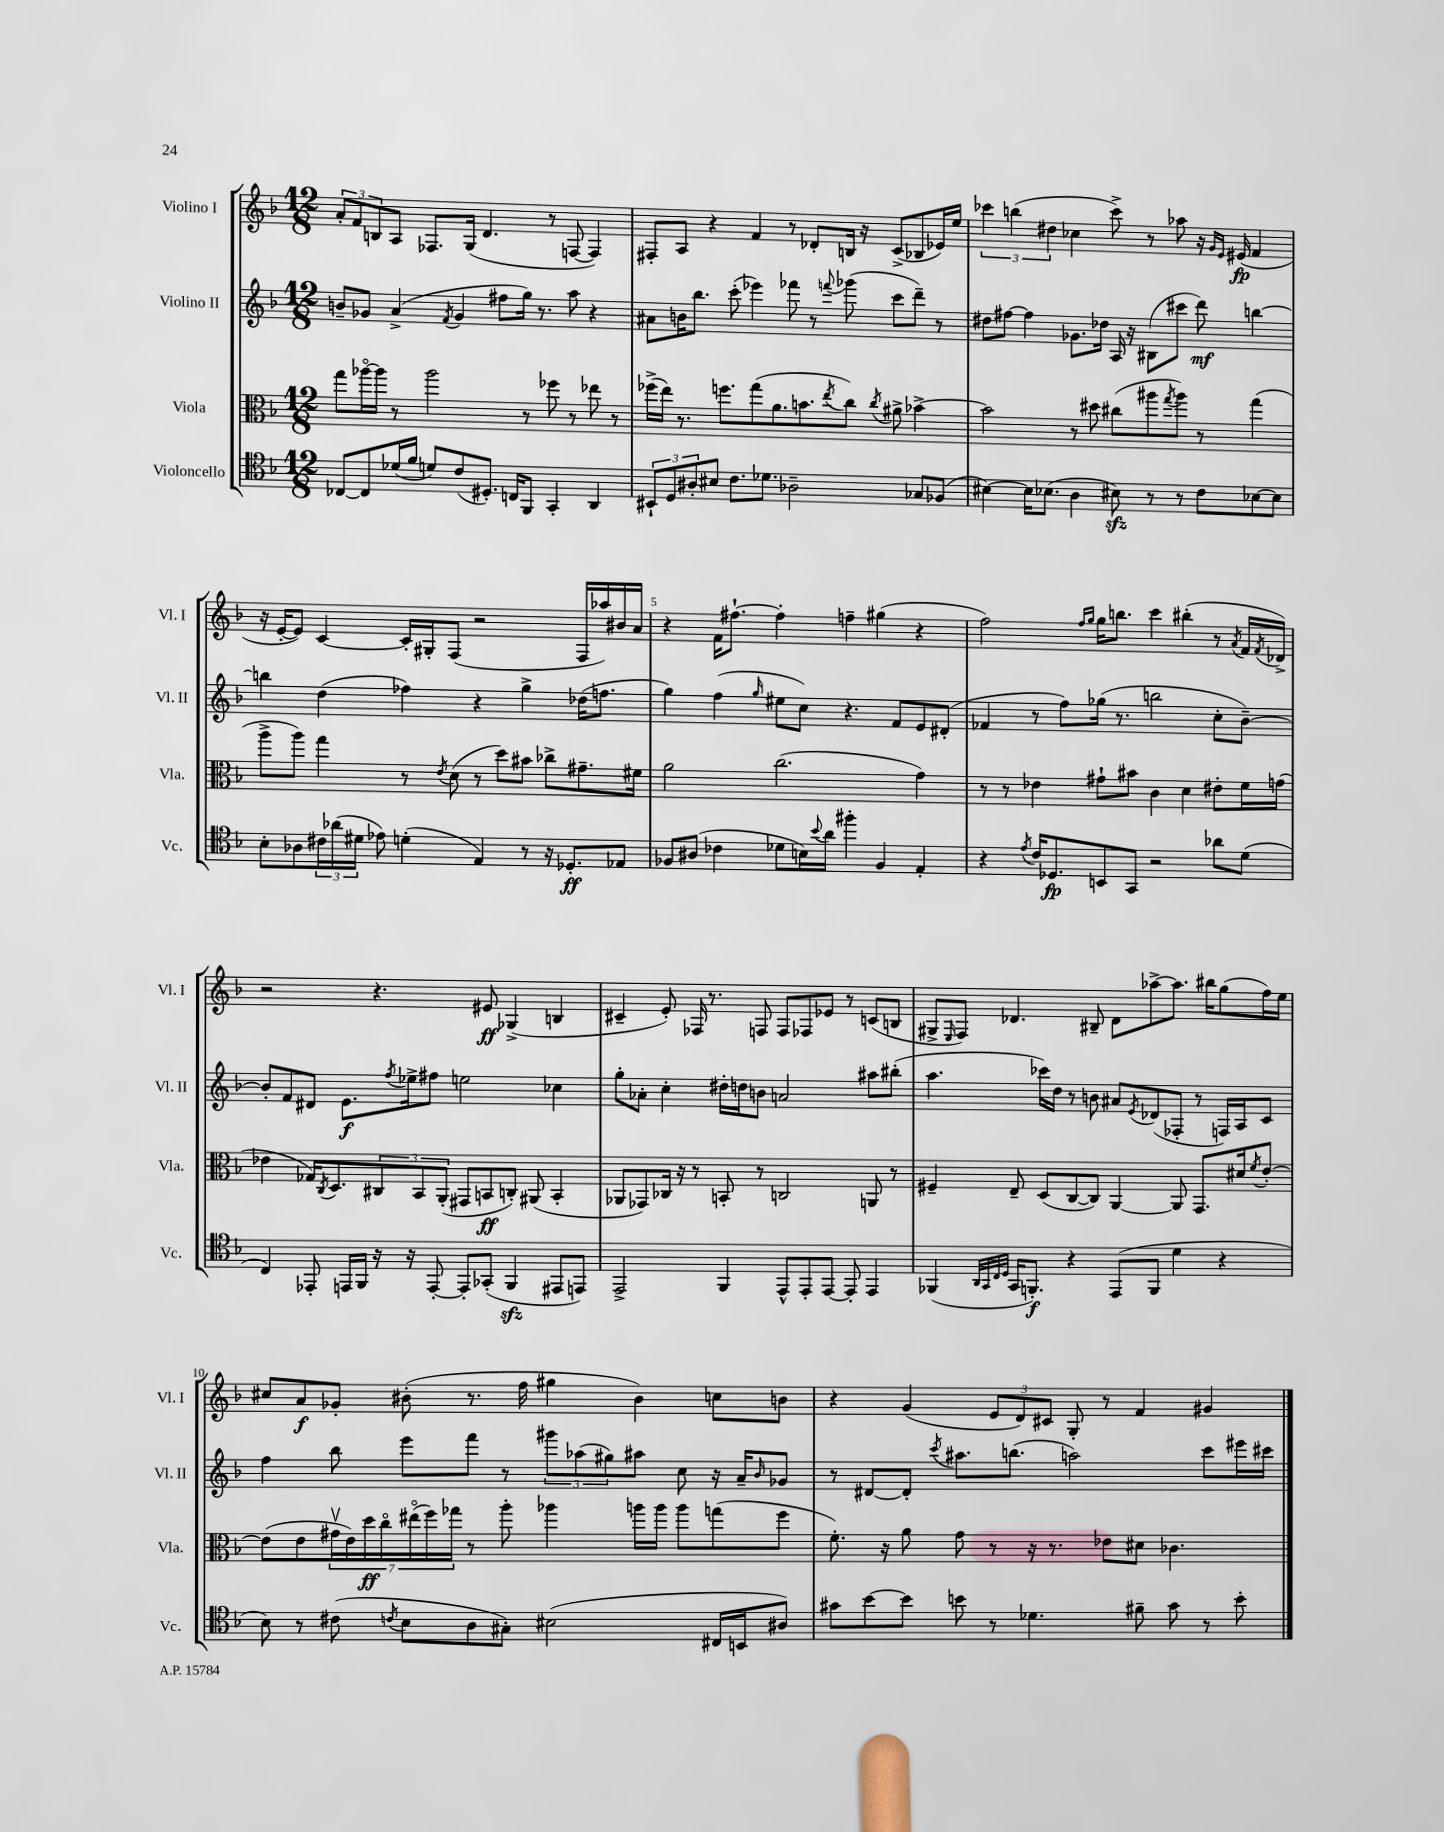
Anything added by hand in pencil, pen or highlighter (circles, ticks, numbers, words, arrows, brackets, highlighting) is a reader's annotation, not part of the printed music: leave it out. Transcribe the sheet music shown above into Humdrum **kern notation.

**kern	**dynam	**kern	**dynam	**kern	**dynam	**kern	**dynam
*part4	*part4	*part3	*part3	*part2	*part2	*part1	*part1
*staff4	*staff4	*staff3	*staff3	*staff2	*staff2	*staff1	*staff1
*I"Violoncello	*	*I"Viola	*	*I"Violino II	*	*I"Violino I	*
*I'Vc.	*	*I'Vla.	*	*I'Vl. II	*	*I'Vl. I	*
*clefC4	*	*clefC3	*	*clefG2	*	*clefG2	*
*k[b-]	*	*k[b-]	*	*k[b-]	*	*k[b-]	*
*M12/8	*	*M12/8	*	*M12/8	*	*M12/8	*
=1	=1	=1	=1	=1	=1	=1	=1
[8C-X/L	.	8gg\L	.	8bn~/L	.	12a'/L	.
.	.	.	.	.	.	12f/	.
8C-/]	.	[16aa-X\L	.	8g-X/J	.	.	.
.	.	.	.	.	.	12Bn/	.
.	.	16aa-\JJ]	.	.	.	.	.
(16d-X/L	.	8r	.	(4a^/	.	8A/J	.
16f/JJ	.	.	.	.	.	.	.
8dn/L)	.	2aa-\	.	.	.	8.F-X/L	.
.	.	.	.	8qf/	.	.	.
(8c/	.	.	.	4g-/	.	.	.
.	.	.	.	.	.	(16G/Jk	.
8.D#X'/J)	.	.	.	.	.	4.d/	.
.	.	.	.	8ff#X\L	.	.	.
16Cn/KL	.	.	.	.	.	.	.
8FF/J	.	8r	.	16gg\Jk)	.	.	.
.	.	.	.	8.r	.	.	.
4GG'/	.	8ff-X\	.	.	.	8r	.
.	.	8r	.	8aa\	.	[8Fn/	.
4AA/	.	8ee-X\	.	4r	.	4F/])	.
.	.	8r	.	.	.	.	.
=2	=2	=2	=2	=2	=2	=2	=2
12BB#X`/L	.	(16ff-X^\LL	.	8a#X\L	.	8F#X'/L	.
.	.	16ee\JJ)	.	.	.	.	.
12D/	.	.	.	.	.	.	.
.	.	8.r	.	16bn\K	.	8A/J	.
12A#X'/	.	.	.	.	.	.	.
.	.	.	.	8.bb-\J	.	.	.
8B#X/J	.	.	.	.	.	4r	.
.	.	8.ffn\L	.	.	.	.	.
8.c\L	.	.	.	(8ccc'\	.	.	.
.	.	(8gg\	.	4eee-X\)	.	4f/	.
8.d-X\J	.	.	.	.	.	.	.
.	.	8.a\	.	.	.	.	.
2A-X~\	.	.	.	8fff-X\	.	8r	.
.	.	8.bn\	.	.	.	.	.
.	.	.	.	8r	.	8d-X'/L	.
.	.	8qee/	.	8qqfffn/	.	.	.
.	.	8cc\J)	.	(8ggg-X\	.	16Bn/Jk	.
.	.	.	.	.	.	16r	.
.	.	8qcc/	.	.	.	.	.
.	.	8a#X^\	.	8ccc\L	.	(8c^/L	.
8G-X/L	.	[4b-X^\	.	8ddd~\J)	.	8B-X/	.
(8F-X/J	.	.	.	8r	.	16e-X/L)	.
.	.	.	.	.	.	16ee/JJ	.
=3	=3	=3	=3	=3	=3	=3	=3
[4B#X\)	.	2b-\]	.	8dd#X\L	.	6ccc-X\	.
.	.	.	.	[8ff#X\J	.	.	.
.	.	.	.	.	.	(6bbn\	.
16B#\KL]	.	.	.	4ff#\]	.	.	.
(8.B-X\J	.	.	.	.	.	.	.
.	.	.	.	.	.	6dd#X\	.
4A\	.	8r	.	8.g-X\L	.	4cc-X\	.
.	.	8dd#X\	.	.	.	.	.
.	.	.	.	16dd-X\Jk	.	.	.
8B#Xzz\)	.	(8cc#X\L	.	16A/	.	8ccc-^\)	.
.	.	.	.	16r	.	.	.
8r	.	8aa#X\	.	(8B#X\L	.	8r	.
.	.	8qgg/	.	.	.	.	.
8r	.	8aa#\J)	.	8ccc#X\J	.	8aa-X\	.
8c\L	.	8r	.	8ddd\)	mf	16r	.
.	.	.	.	.	.	16qqg/LL	.
.	.	.	.	.	.	16qqe/JJ	.
.	.	.	.	.	.	(16e#X/	fp
[8B-X\	.	(4gg\	.	[4bbn\	.	4f/	.
8B-\J]	.	.	.	.	.	.	.
!!LO:LB:g=z
=4	=4	=4	=4	=4	=4	=4	=4
8B-'\L	.	8aa^\L	.	4bbn\]	.	16r	.
.	.	.	.	.	.	[16e'/KL	.
8A-X\	.	8aa\J)	.	.	.	8e/J])	.
24c#X\L	.	4gg\	.	(4dd\	.	[4c/	.
(24a-X\	.	.	.	.	.	.	.
24d#X\JJ	.	.	.	.	.	.	.
8e-X\)	.	.	.	.	.	.	.
(4dn'\	.	8r	.	4ff-X\)	.	16c'/LL]	.
.	.	.	.	.	.	16G#X'/J	.
.	.	8qe/	.	.	.	.	.
.	.	(8d\	.	.	.	(8F/J	.
4E/)	.	8r	.	4r	.	2r	.
.	.	8dd\L)	.	.	.	.	.
8r	.	8b#X\J	.	4gg^\	.	.	.
16r	.	8cc-X^\L	.	.	.	.	.
8.D-X'/L	ff	.	.	.	.	.	.
.	.	8.g#X~\	.	(16dd-X\KL	.	16F/LL	.
.	.	.	.	8.ffn\J	.	16aa-X/)	.
8E-X/J	.	.	.	.	.	16b#X/	.
.	.	16f#X\Jk	.	.	.	16a/JJ	.
=5	=5	=5	=5	=5	=5	=5	=5
8F-X/L	.	2a\	.	4gg\)	.	4r	.
(8A#X/J	.	.	.	.	.	.	.
4c-X\	.	.	.	(4ff\	.	16f\KL	.
.	.	.	.	.	.	[8.ff#X`\J	.
.	.	.	.	16qqgg/	.	.	.
8d-X\L	.	(2.cc\	.	8ee#X\L	.	4ff#'\]	.
16Bn\L)	.	.	.	8cc\J)	.	.	.
8qqb-/	.	.	.	.	.	.	.
16a\JJ	.	.	.	.	.	.	.
4ff#X'\	.	.	.	4.r	.	4ffn~\	.
4F-/	.	.	.	.	.	(4gg#X\	.
.	.	.	.	8f/L	.	.	.
4E'/	.	4g\)	.	8e/	.	4r	.
.	.	.	.	(8d#X'/J	.	.	.
=6	=6	=6	=6	=6	=6	=6	=6
4r	.	8r	.	4f-X/	.	2ff\)	.
.	.	8r	.	.	.	.	.
8qe/	.	.	.	.	.	.	.
16c/KL	.	4e-X\	.	8r	.	.	.
8.D-X/	fp	.	.	.	.	.	.
.	.	.	.	8ff\L)	.	.	.
.	.	.	.	.	.	16qqff/LL	.
.	.	.	.	.	.	16qqgg/JJ	.
8BBn/	.	8g#X`\L	.	(16gg-X\Jk	.	16gg\KL	.
.	.	.	.	8.r	.	8.bbn\J	.
8GG/J	.	8b#X\J	.	.	.	.	.
2r	.	4c\	.	2bbn\	.	4ccc\	.
.	.	4d\	.	.	.	(4bb#X'\	.
8a-X\L	.	8e#X'\L	.	8cc'\L	.	8r	.
.	.	.	.	.	.	8qa/	.
(8d\J	.	16f\L	.	[8b-~\J)	.	16f/LL	.
.	.	.	.	.	.	8qf/	.
.	.	(16gn\JJ	.	.	.	16d-X^/JJ)	.
!!LO:LB:g=z
=7	=7	=7	=7	=7	=7	=7	=7
4C/)	.	4e-X\	.	8b-'/L]	.	2r	.
.	.	.	.	8f/	.	.	.
8EE-X'/	.	16G-X/KL)	.	8d#X/J	.	.	.
.	.	8qC/	.	.	.	.	.
.	.	8.D/	.	.	.	.	.
16EEn/LL	.	.	.	8.e\L	f	.	.
16FF/JJ	.	.	.	.	.	.	.
16r	.	12C#X/	.	.	.	4.r	.
.	.	.	.	8qff/	.	.	.
16r	.	.	.	16ee-X^\k	.	.	.
.	.	12BB-/	.	.	.	.	.
[8EE'/	.	.	.	8ff#X\J	.	.	.
.	.	(12AA'/J	.	.	.	.	.
8EE'/L]	.	8GG#X/L	.	2een\	.	.	.
(8GG-X'/J	.	8BBn/	ff	.	.	8e#X/	ff
4FFzz/	.	8Cn'/J)	.	.	.	(4G-X^/	.
.	.	(8AA#X/	.	.	.	.	.
8EE#X/L	.	4BB'/	.	4cc-X\	.	4Bn/	.
8EEn/J)	.	.	.	.	.	.	.
=8	=8	=8	=8	=8	=8	=8	=8
2EE^/	.	8AA-X/L	.	8gg'\L	.	4c#X~/	.
.	.	8GG-X/)	.	8a-X'\J	.	.	.
.	.	16C-X/Jk	.	4cc'\	.	8e'/)	.
.	.	16r	.	.	.	.	.
.	.	8r	.	.	.	16F-X/	.
.	.	.	.	.	.	8.r	.
4FF/	.	8BBn'/	.	16dd#X'\LL	.	.	.
.	.	.	.	16ddn\J	.	.	.
.	.	8r	.	8bn\J	.	8Fn/	.
8EE^^/L	.	2Cn/	.	2an/	.	8F/L	.
8EE'/	.	.	.	.	.	8F-X/	.
[8EE/J	.	.	.	.	.	8e-X/J	.
8EE'/]	.	.	.	.	.	8r	.
4EE/	.	8AAn/	.	8aa#X\L	.	(8cn/L	.
.	.	8r	.	(8bb#X'\J	.	8Bn/J	.
=9	=9	=9	=9	=9	=9	=9	=9
(4FF-X/	.	4F#X~/	.	4.aa\	.	8G#X^/L	.
.	.	.	.	.	.	16qqE/	.
.	.	.	.	.	.	8F/J)	.
32qqAA/LLL	.	.	.	.	.	.	.
32qqGG/	.	.	.	.	.	.	.
32qqC/	.	.	.	.	.	.	.
32qqD/JJJ	.	.	.	.	.	.	.
16GG/KL	.	8E~/	.	.	.	4.d-X/	.
8.FFn'/J)	f	.	.	.	.	.	.
.	.	(8D/L	.	16ccc-X\LL)	.	.	.
.	.	.	.	16dd\JJ	.	.	.
4r	.	[8C/	.	8r	.	.	.
.	.	8C/J])	.	8bn\	.	8B#X~/	.
(8EE/L	.	[4AA/	.	8a#X/L	.	8d-\L	.
.	.	.	.	8qe/	.	.	.
8FF/J	.	.	.	(8d-X/	.	[8aa-X^\	.
4d\	.	8AA/]	.	8F-X'/J	.	8.aa-\J]	.
.	.	8.GG/L	.	8r	.	.	.
.	.	.	.	.	.	16bb#X\KL	.
4r	.	.	.	16Fn/LL)	.	(8gg\	.
.	.	16d#X/k	.	16A/J	.	.	.
.	.	8qf/	.	.	.	.	.
.	.	[8e'/J	.	8c/J	.	16ff\L)	.
.	.	.	.	.	.	16ee\JJ	.
!!LO:LB:g=z
=10	=10	=10	=10	=10	=10	=10	=10
8B-\)	.	(8e\L]	.	4ff\	.	8cc#X/L	.
8r	.	8e\	.	.	.	8a/	f
(8c#X\	.	28g#Xv\L	.	8bb-\	.	8g-X'/J	.
.	.	28e\)	.	.	.	.	.
.	.	28dd\	ff	.	.	.	.
.	.	28cc\	.	.	.	.	.
8qcn/	.	.	.	.	.	.	.
8B-\L	.	.	.	8eee\L	.	(8b#X'\	.
.	.	(28ee#X\	.	.	.	.	.
.	.	28ff\)	.	.	.	.	.
.	.	28gg-X\JJ	.	.	.	.	.
8A\	.	8r	.	8fff\J	.	8.r	.
8G#X'\J)	.	8aa'\	.	8r	.	.	.
.	.	.	.	.	.	16ff\	.
(2B#X\	.	4aa-X\	.	12ggg#X\L	.	4gg#X\	.
.	.	.	.	(12aa-X\	.	.	.
.	.	.	.	12gg#X\)	.	.	.
.	.	16aan\LL	.	8aa#X\J	.	4b#\)	.
.	.	16aa\JJ	.	.	.	.	.
.	.	8aa\L	.	8cc\	.	.	.
16C#X/LL	.	(8ggn\	.	16r	.	8ccn\L	.
16BBn/J	.	.	.	16a~/KL	.	.	.
.	.	.	.	16qqb-/	.	.	.
8A#X/J)	.	8ff\J	.	8g-X/J	.	8bn\J	.
=11	=11	=11	=11	=11	=11	=11	=11
8g#X\L	.	8.f'\)	.	8r	.	4r	.
[8b-\	.	.	.	[8d#X/L	.	.	.
.	.	16r	.	.	.	.	.
8b-\J]	.	8a\	.	8d#'/J]	.	(4g/	.
.	.	.	.	8qccc/	.	.	.
8bn\	.	8g\	.	8.aa#X\L	.	.	.
8r	.	8r	.	.	.	12e/L	.
.	.	.	.	(8.bbn\J	.	.	.
.	.	.	.	.	.	12d/)	.
4.d-X\	.	16r	.	.	.	.	.
.	.	.	.	.	.	12c#X/J	.
.	.	8.r	.	.	.	.	.
.	.	.	.	2aan\)	.	8G'/	.
.	.	8e-X\L	.	.	.	8r	.
8f#X~\	.	8d#X\J	.	.	.	4f/	.
8g#\	.	4.c-X\	.	.	.	.	.
8r	.	.	.	8ccc\L	.	4g#X/	.
8b'\	.	.	.	16eee#X\L	.	.	.
.	.	.	.	16ccc#X\JJ	.	.	.
==	==	==	==	==	==	==	==
*-	*-	*-	*-	*-	*-	*-	*-
